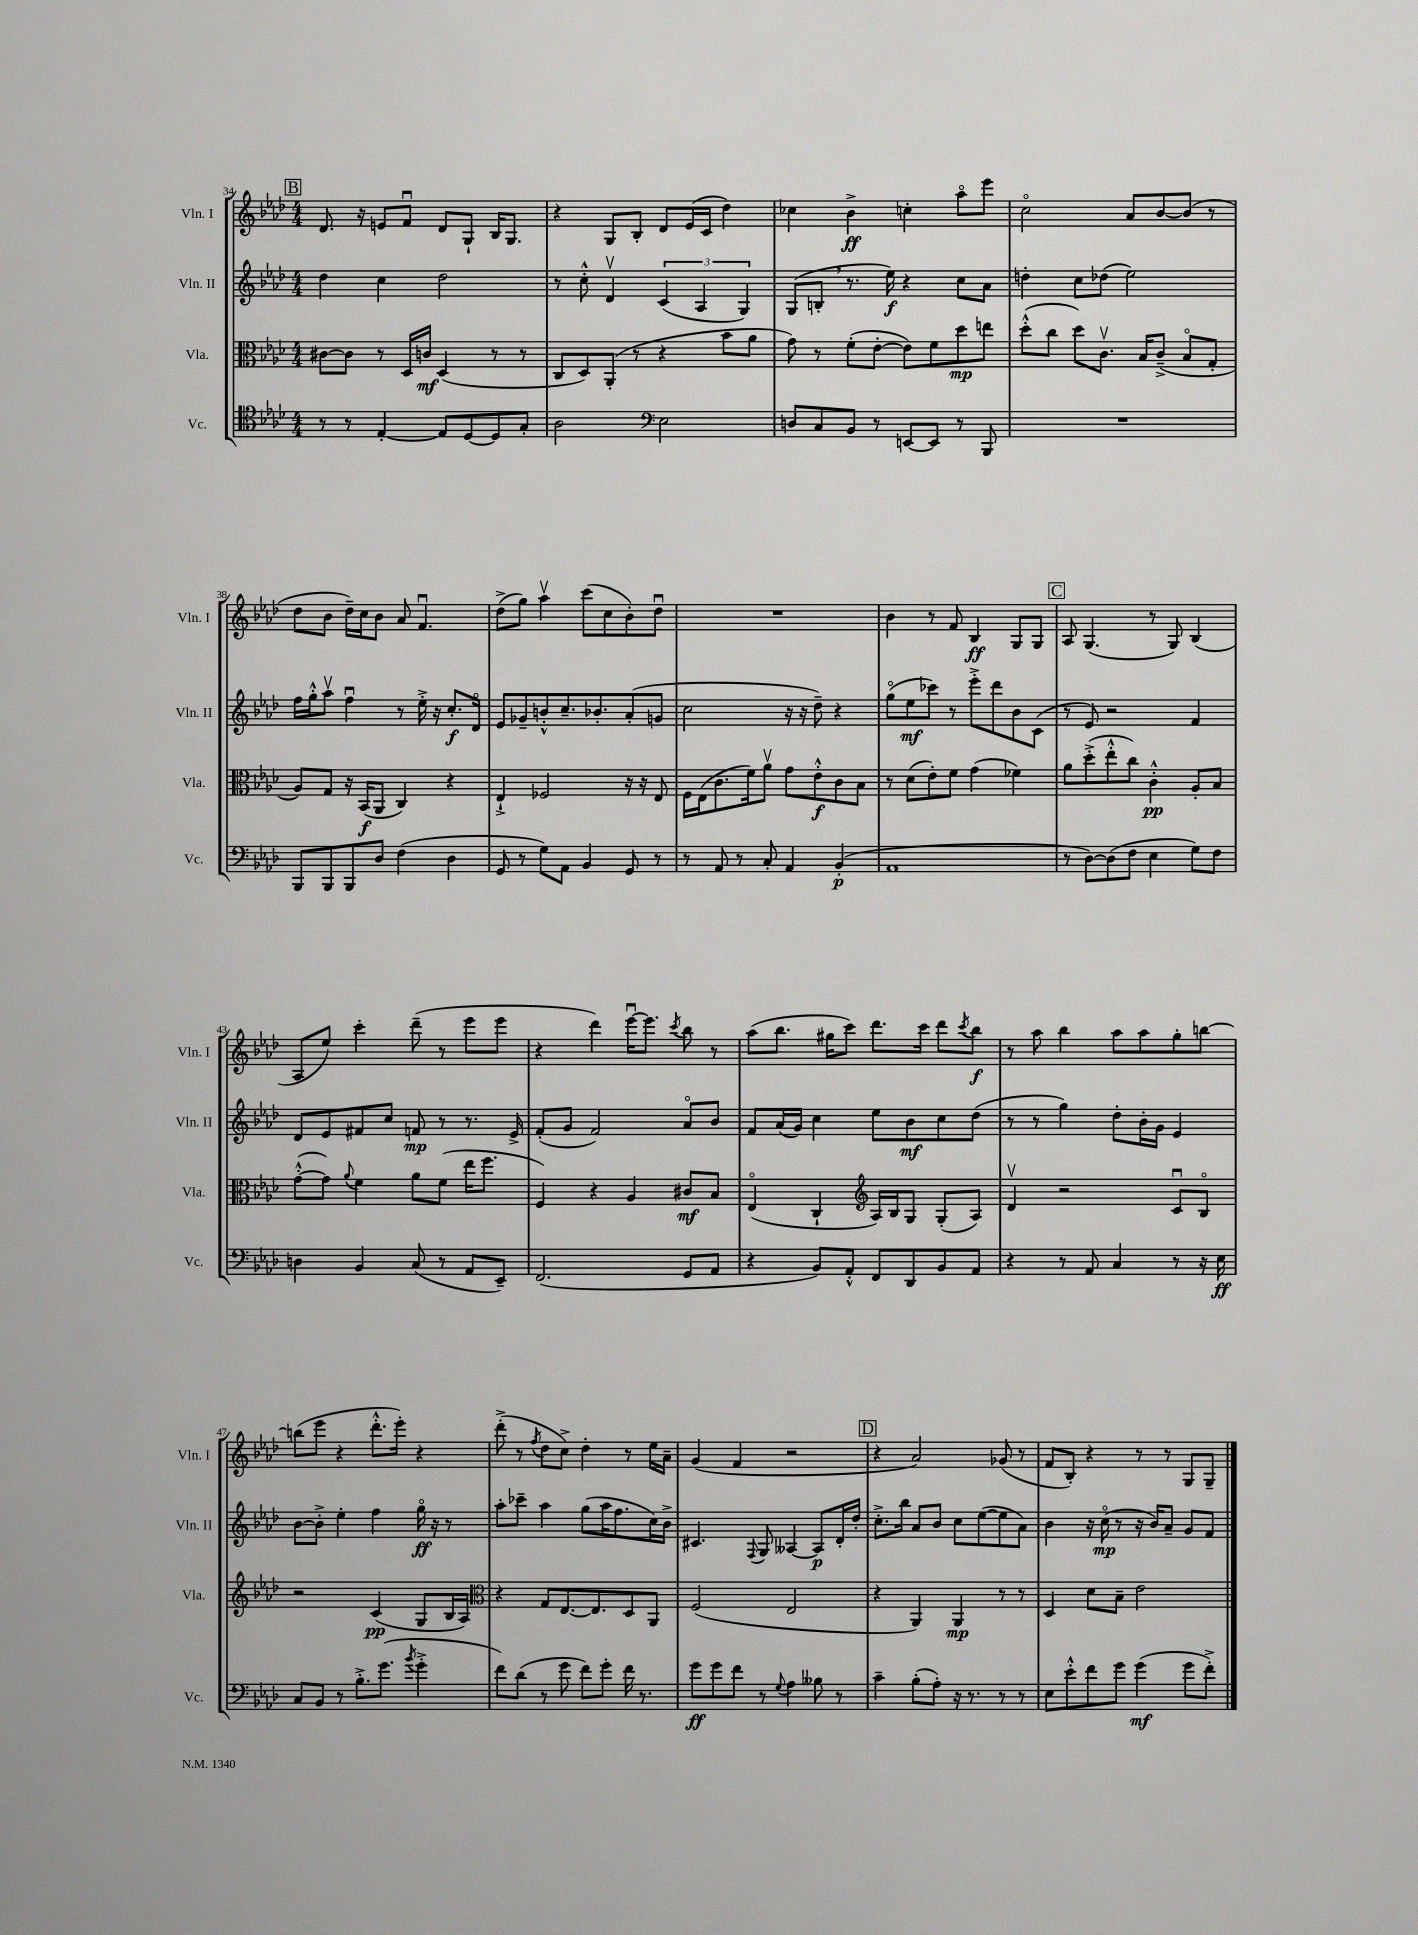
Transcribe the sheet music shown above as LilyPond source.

<<
\new StaffGroup <<
\new Staff = "s0" \with { instrumentName = "Vln. I" shortInstrumentName = "Vln. I" } {
    \clef treble \key aes \major \numericTimeSignature \time 4/4
    \mark \markup { \box "B" } des'8. r16 e'8 f'8\downbow des'8 g8-! bes16 g8. |
    r4 g8 bes8-. des'8 ees'16( c'16 des''4) |
    ces''4 bes'4->\ff c''4-. aes''8\flageolet ees'''8 |
    c''2\flageolet aes'8 bes'8~ bes'8( r8 |
    des''8 bes'8 des''16--) c''16 bes'8 aes'8 f'4.\downbow |
    des''8->( g''8) aes''4\upbow c'''8( c''8 bes'8-.) des''8\downbow |
    R1 |
    bes'4 r8 f'8 bes4\ff g8 g8 |
    \mark \markup { \box "C" } aes8 g4.( r8 g8) bes4( |
    aes8 ees''8) c'''4-. des'''8--( r8 ees'''8 ees'''8 |
    r4 des'''4) ees'''16~\downbow ees'''8. \acciaccatura { c'''8 } bes''8 r8 |
    aes''8( bes''8. gis''16 c'''8) des'''8. c'''16 des'''8 \acciaccatura { c'''8 } bes''8\f |
    r8 aes''8 bes''4 aes''8 aes''8 g''8-. b''8~ |
    b''8( ees'''8 r4 des'''8.-.-^ ees'''16-.) r4 |
    des'''8-.->( r8 \acciaccatura { f''8 } des''8 c''8->) des''4-. r8 ees''16 aes'16-- |
    g'4( f'4 r2 |
    \mark \markup { \box "D" } r4 aes'2) ges'8( r8 |
    f'8 bes8-.) r4 r8 r8 g8 g8-- \bar "|." |
}
\new Staff = "s1" \with { instrumentName = "Vln. II" shortInstrumentName = "Vln. II" } {
    \clef treble \key aes \major \numericTimeSignature \time 4/4
    \mark \markup { \box "B" } des''4 c''4 des''2 |
    r8 c''8-.-^ des'4\upbow \tuplet 3/2 { c'4( aes4 g4) } |
    g8( b8-. \breathe r8. ees''16\f) r4 c''8 aes'8 |
    d''4-. c''8 des''8( ees''2) |
    f''16 g''16-.-^ aes''8\upbow f''4\downbow r8 ees''16-.-> r16 c''8.-.\f des'16\flageolet |
    ees'8 ges'8-- b'8-.-^ c''8.-- bes'8.-. aes'8-.( g'8 |
    c''2 r16 r16 des''8--) r4 |
    g''8\flageolet( ees''8\mf ces'''8) r8 ees'''8-.-> des'''8 bes'8 c'8( |
    \mark \markup { \box "C" } r8 ees'8) r2 f'4 |
    des'8 ees'8 fis'8 c''8 f'8\mp r8 r8. ees'16-> |
    f'8-.( g'8 f'2) aes'8\flageolet bes'8 |
    f'8 aes'16( g'16) c''4 ees''8 bes'8\mf c''8 des''8( |
    r8 r8 g''4) des''8-. bes'16-. g'16 ees'4 |
    bes'8~ bes'8-.-> ees''4-. f''4 g''16\flageolet\ff r16 r8 |
    aes''8-. ces'''8-- aes''4 g''8( aes''16 f''8. c''16) bes'16-> |
    cis'4. \appoggiatura { f8 } g8 aeses4~ aeses8\p des'16-. des''16-. |
    \mark \markup { \box "D" } c''8.-.-> bes''16 aes'8 bes'8 c''8 ees''8~( ees''8 aes'8) |
    bes'4 r16 c''16\flageolet\mp( r8 r16 bes'16) aes'8-- g'8 f'8 \bar "|." |
}
\new Staff = "s2" \with { instrumentName = "Vla." shortInstrumentName = "Vla." } {
    \clef alto \key aes \major \numericTimeSignature \time 4/4
    \mark \markup { \box "B" } cis'8~ cis'8 r8 des16 c'16\mf des4( r8 r8 |
    c8 des8) aes,8-.( r8 r4 bes'8 aes'8 |
    g'8) r8 f'8-.( ees'8~-. ees'8) f'8 des''8\mp e''8 |
    des''8-.-^( c''8 des''8) c'8.\upbow bes16 c'8--->( bes8\flageolet g8-. |
    aes8) g8 r16 bes,16\f( aes,8 c4) r4 |
    ees4-!-> fes2 r16 r16 ees8 |
    f16 ees16( c'8. f'16) aes'8\upbow g'8 ees'8-.-^\f c'8 bes8 |
    r8 des'8( ees'8-.) f'8 g'4( fes'4) |
    \mark \markup { \box "C" } aes'8 des''8-.->( ees''8-.-^ c''8) c'4-.-^\pp aes8-. bes8 |
    g'8~-.-^( g'8) \appoggiatura { aes'8 } f'4 aes'8 f'8( ees''16 f''8. |
    f4) r4 aes4 cis'8\mf bes8 |
    ees4\flageolet( c4-! \clef treble aes16) bes16 g8 g8-.( aes8) |
    des'4\upbow r2 c'8\downbow bes8\flageolet |
    r2 c'4\pp( g8 bes16 aes16) |
    \clef alto r4 g8 ees8.~ ees8. des8 aes,8 |
    f2( ees2 |
    \mark \markup { \box "D" } r4 aes,4) aes,4\mp r8 r8 |
    des4 des'8 bes8-- ees'2 \bar "|." |
}
\new Staff = "s3" \with { instrumentName = "Vc." shortInstrumentName = "Vc." } {
    \clef tenor \key aes \major \numericTimeSignature \time 4/4
    \mark \markup { \box "B" } r8 r8 ees4~-. ees8 des8~ des8 g8-. |
    aes2 \clef bass ees2 |
    d8 c8 bes,8 r8 e,8~ e,8 r8 bes,,8 |
    R1 |
    bes,,8 bes,,8 bes,,8 des8 f4( des4 |
    g,8 r8 g8) aes,8 bes,4 g,8 r8 |
    r8 aes,8 r8 c8-. aes,4 bes,4-.\p( |
    aes,1 |
    \mark \markup { \box "C" } r8 des8~) des8( f8 ees4 g8) f8 |
    d4 bes,4 c8( r8 aes,8 ees,8--) |
    f,2.( g,8 aes,8 |
    r4 bes,8) aes,8-.-^ f,8 des,8 bes,8 aes,8 |
    r4 r8 aes,8 c4 r8 r16 ees16\ff |
    c8 bes,8 r8 bes8.-.-> g'8.( \acciaccatura { bes'8 } g'4-.-> |
    f'8) des'8( r8 g'8 f'8) g'8-. f'16 r8. |
    g'8\ff g'8 f'8 r8 \appoggiatura { g8 } aes4 beses8 r8 |
    \mark \markup { \box "D" } c'4-- bes8-.( aes8-.) r16 r8. r8 r8 |
    ees8 ees'8-.-^ f'8 g'8 g'4\mf( g'8 f'8-.->) \bar "|." |
}
>>
>>
\layout { \context { \Score currentBarNumber = #34 } }
